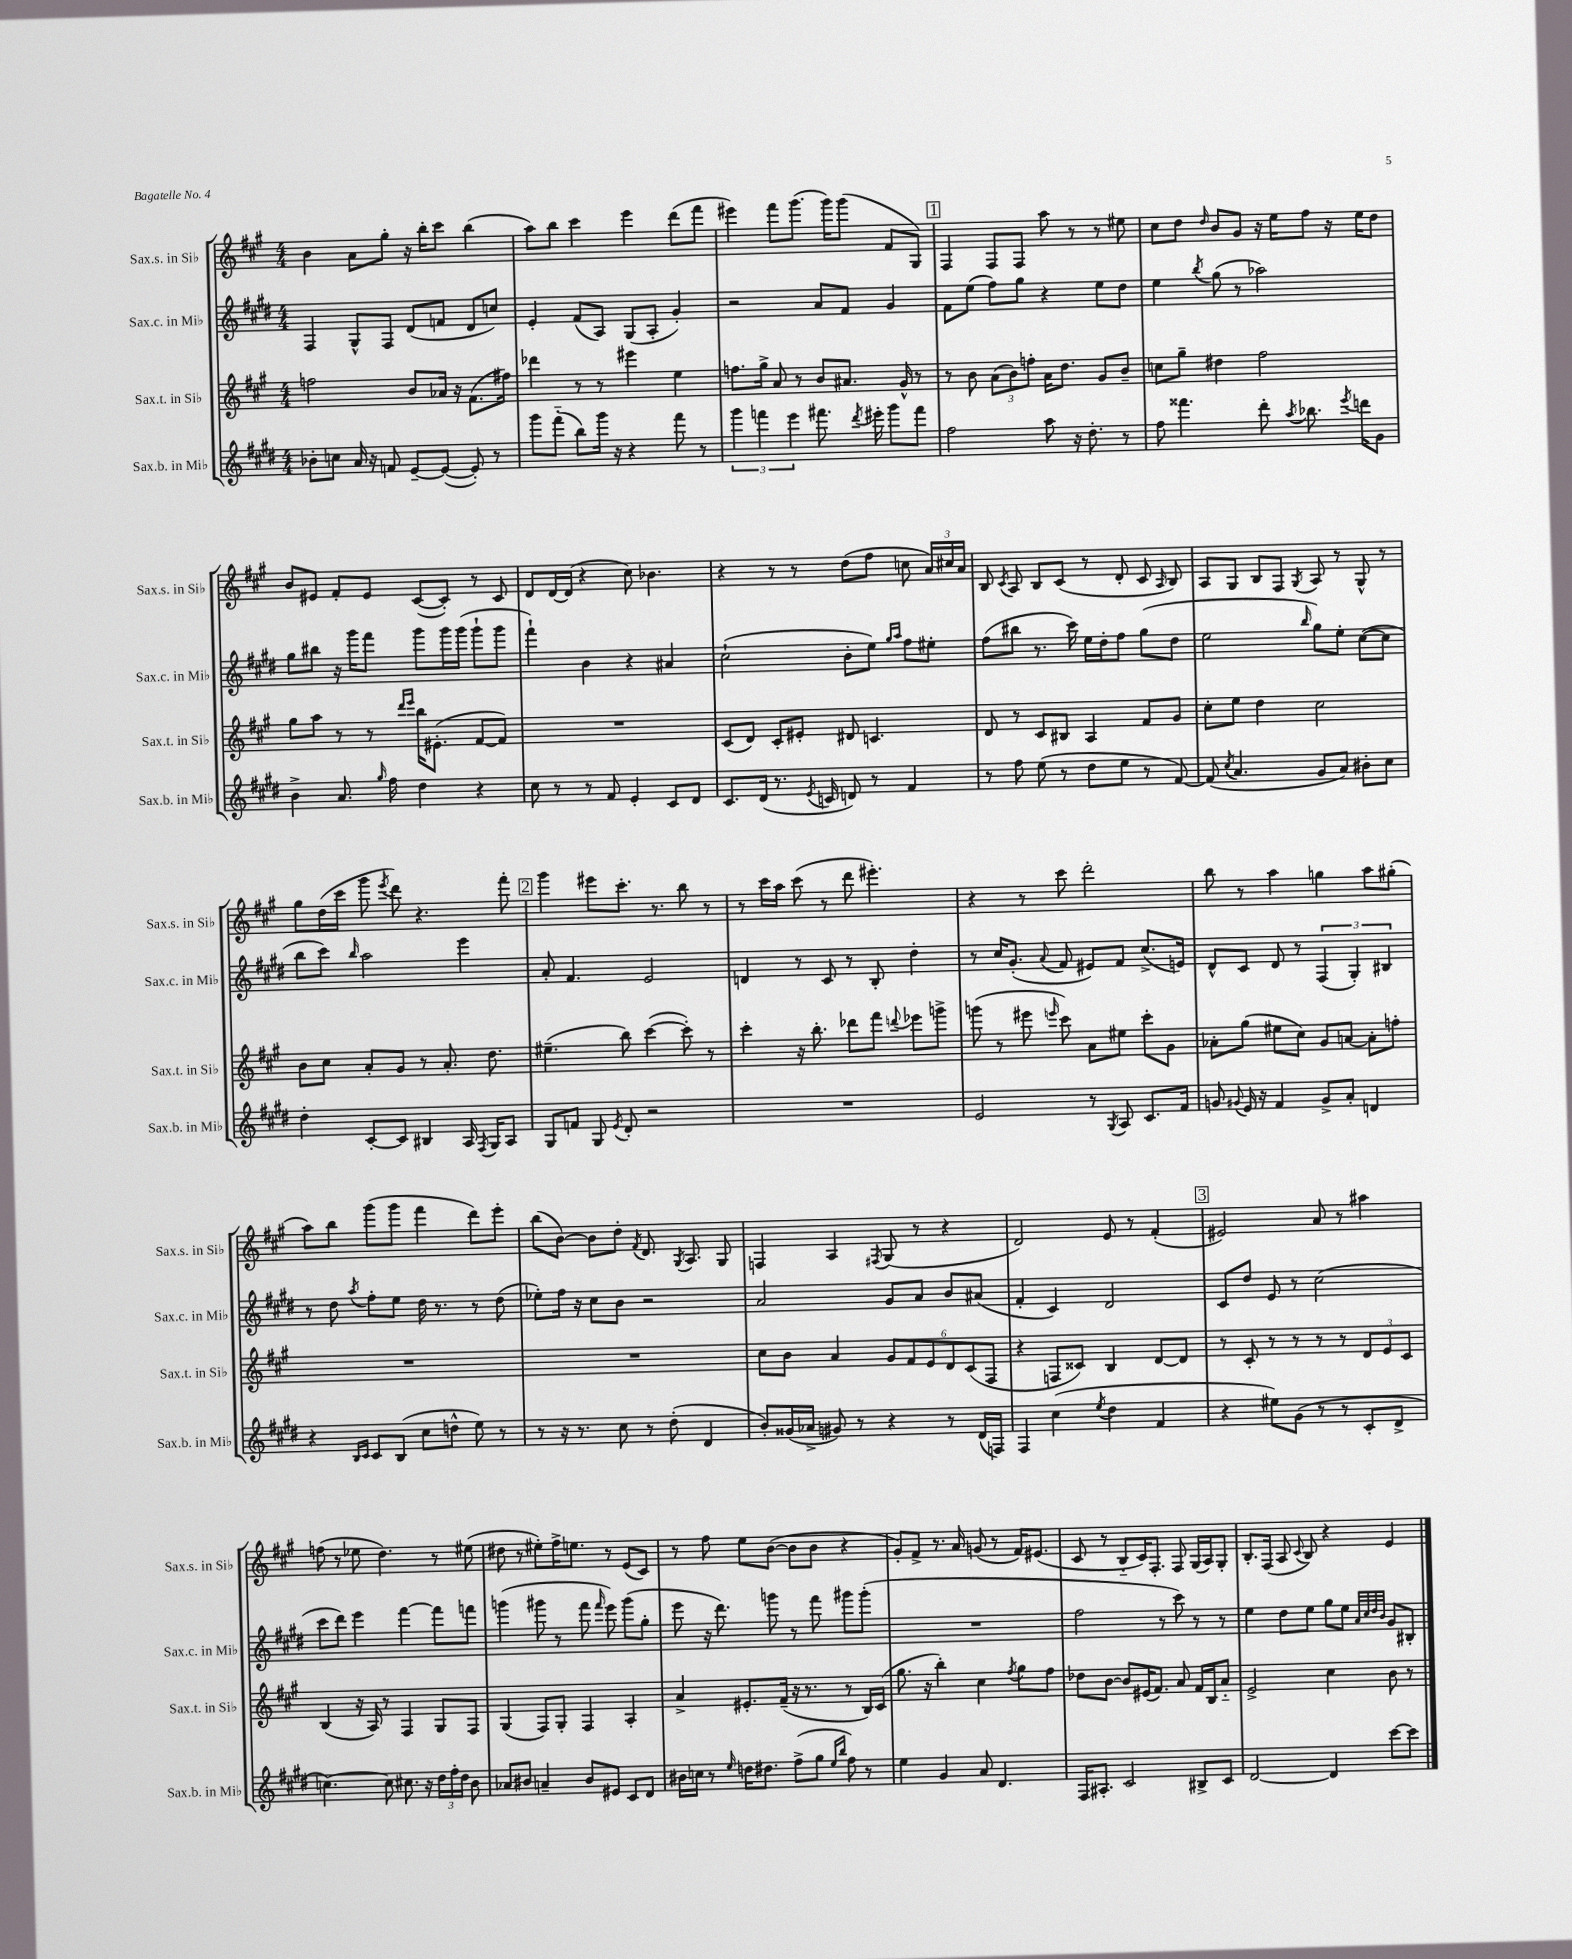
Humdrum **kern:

**kern	**kern	**kern	**kern
*staff4	*staff3	*staff2	*staff1
*clefG2	*clefG2	*clefG2	*clefG2
*k[f#c#g#d#]	*k[f#c#g#]	*k[f#c#g#d#]	*k[f#c#g#]
*M4/4	*M4/4	*M4/4	*M4/4
8b-'	2ff	4F#	4b
8cc	.	.	.
16a	.	8G#^^	8a
16r	.	.	.
8f	.	8F#	8gg#'
[8e~	8b	(8d#	16r
.	.	.	16bb'
(8e_	16a-	8f	8ccc#
.	16r	.	.
8e'])	(8.f#	8d#	(4bb
8r	.	8cc)	.
.	16ff#)	.	.
=	=	=	=
8ggg#	4ddd-	4e'	8aa)
(8fff#'~	.	.	8bb
8bb)	8r	(8f#	4ccc#
16ggg#	8r	8A)	.
16r	.	.	.
4r	4eee#	(8G#	4eee
.	.	8A'	.
8fff#	4ee	4g#')	(8ddd
8r	.	.	8fff#
=	=	=	=
6ggg#	8.ff	2r	4eee#)
6fff	.	.	.
.	16gg#^	.	.
.	8a	.	8fff#
6eee	.	.	.
.	8r	.	(8.ggg#
8.fff#	8b	8a	.
.	.	.	16ggg#)
.	8.a#	8f#	(8ggg#
8qddd#	.	.	.
16eee#'	.	.	.
8ggg#	.	4g#	8f#
.	16g#^^	.	.
8fff#	8r	.	8G#)
=	=	=	=
2ff#	8r	8f#	4F#
.	8b	(8ee	.
.	(12a	8ff#)	8F#
.	12b)	.	.
.	.	8gg#	8F#
.	12ff'	.	.
8aa	16a	4r	8aa
.	8.dd	.	.
16r	.	.	8r
8.dd#'	.	.	.
.	8g#	8ee	8r
8r	8b~	8dd#	8ee#
=	=	=	=
8ff#	8cc	4ee	8cc#
4.fff##	8gg#~	.	8dd
.	.	8qbb	16qqdd
.	4dd#	(8gg#	8b
.	.	8r	8g#
8ddd#'	2ff#	2aa-)	16r
.	.	.	16ee
8qaa	.	.	.
8.bb-	.	.	8ff#
.	.	.	16r
8qeee	.	.	.
16ddd	.	.	16ee
8g#	.	.	8dd
=	=	=	=
4b^	8gg#	8gg#	8b
.	8aa	8bb#	8e#
8.a	8r	16r	8f#'
.	.	16ggg#	.
.	8r	8fff#	8e#
16qqgg#	.	.	.
16ff#	.	.	.
.	16qqddd	.	.
.	16qqeee	.	.
4dd#	16bb	8ggg#	([8c#
.	(8.e#'	.	.
.	.	16ggg#	8c#'])
.	.	(16ggg#	.
4r	[8f#	8ggg#`	8r
.	8f#])	8ggg#	8c#
=	=	=	=
8cc#	1r	4fff#`)	8d
8r	.	.	[16d
.	.	.	(16d]
8r	.	4b	4r
8f#	.	.	.
4e'	.	4r	8cc#)
.	.	.	4.b-
8c#	.	4a#	.
8d#	.	.	.
=	=	=	=
8.c#	(8c#	(2cc#`	4r
.	8d)	.	.
(16d#	.	.	.
8.r	8c#'	.	8r
.	8e#'	.	8r
8qe	.	.	.
16c	.	.	.
8d)	8d#	8b'	(8dd
8r	4.c	8ee)	8ff#
.	.	16qqgg#	.
.	.	16qqaa	.
4f#	.	8ff#	8cc
.	.	8ee#'	24a)
.	.	.	24cc#
.	.	.	24a
=	=	=	=
8r	8d	(8ff#	8B
.	.	.	8qc#
8ff#	8r	8bb#	8A
(8ee	8c#	8.r	8B
8r	8B#	.	(8c#
.	.	16ccc#)	.
8dd#	4A	16ee	8r
.	.	16dd#'	.
8ee	.	8ff#	8d'
8r	8f#	(8gg#	8c#
.	.	.	16qqA
[8f#)	8g#	8dd#	8B)
=	=	=	=
(8f#]	8cc#'	2ee	8A
8qcc#	.	.	.
4.a	8ee	.	8G#
.	4dd	.	8B
.	.	.	8F#
.	.	16qqbb	8qG#
8g#	2cc#	8gg#)	8A
8a)	.	8ee'	8r
8b#'	.	([8cc#	8G#^^
8cc#	.	8cc#]	8r
=	=	=	=
4dd#'	8b	8bb	8gg#
.	8cc#	8ccc#)	(16dd
.	.	.	16ccc#
.	.	16qqbb	.
[8c#'	8a'	2aa	8ggg#
.	.	.	8qeee
8c#]	8g#	.	8ddd)
4B#	8r	.	4.r
.	8.a'	.	.
16A	.	4eee	.
8qF#	.	.	.
16G#	8.dd	.	.
8A	.	.	8fff#'
=	=	=	=
8G#	(4.ee#~	8a'	4ggg#
8f	.	4.f#	.
8G#	.	.	8eee#
8qe	.	.	.
8d#'	8bb)	.	8.ccc#'
2r	([4ccc#	2e	.
.	.	.	8.r
.	8ccc#'])	.	8bb
.	8r	.	8r
=	=	=	=
1r	4ccc#'	4d	8r
.	.	.	16ccc#
.	.	.	16aa
.	16r	8r	(8ccc#
.	8.bb'	.	.
.	.	8c#	8r
.	8ddd-	8r	8ddd
.	8fff#	8B'	4.eee#')
.	8qqddd	.	.
.	8eee-	4dd#'	.
.	8ggg^	.	.
=	=	=	=
2e	(8ggg	8r	4r
.	8r	16cc#	.
.	.	(8.g#'	.
.	8eee#	.	8r
.	16qqeee	8qqa	.
.	8ccc#)	8f#	8ccc#
8r	8a	8e#)	2ddd'
8qG#	.	.	.
8A	8ee#	8f#	.
8.c#	8ccc#'	(8.cc#^	.
.	8g#	.	.
16f#	.	16e)	.
=	=	=	=
8g	8a-'	8d#^^	8bb
8qqg#	.	.	.
16e	(8gg#	8c#	8r
16r	.	.	.
4f#	8ee#	8d#	4aa
.	8cc#)	8r	.
8g#^	8g#	(6F#	4gg
8a'	[8a	.	.
.	.	6G#')	.
4d	8a']	.	8aa
.	.	6B#	.
.	8ff'	.	(8gg#'
=	=	=	=
4r	1r	8r	8aa)
.	.	8dd#	8bb
16qqB	.	.	.
16qqc#	.	8qaa	.
8c#	.	8ff#'	(8ggg#
(8B	.	8ee	8ggg#
8cc#	.	16dd#	4fff#
.	.	8.r	.
8dd^^	.	.	.
8ee)	.	8r	8ddd)
8r	.	(8dd#	8eee'
=	=	=	=
8r	1r	8ee-')	(8bb
16r	.	16ff#	[8b)
8.r	.	16r	.
.	.	8cc#	8b]
8cc#	.	8b	8dd'
.	.	.	8qf#
8r	.	2r	8.d
(8dd#'	.	.	.
.	.	.	8qG#
.	.	.	8.A
4d#	.	.	.
.	.	.	8G#
=	=	=	=
8b')	8cc#	2a	4F
(16g##	8b	.	.
16a-^	.	.	.
8g#)	4a	.	4A
8r	.	.	.
.	.	.	8qF#
4r	12g#	8g#	(8G#
.	12f#	.	.
.	.	8a	8r
.	12e	.	.
8r	12d	8b	4r
.	(12c#	.	.
(16d#	.	(8a#	.
.	12F#	.	.
16F)	.	.	.
=	=	=	=
4F#	4r	4f#'	2d)
(4cc#	8F	4c#)	.
.	8c##)	.	.
8qee	.	.	.
4dd#	4B	2d#	8e
.	.	.	8r
4f#	[8d	.	(4f#'
.	8d]	.	.
=	=	=	=
4r	8r	8c#	2e#)
.	8c#'	8dd#	.
8ee#)	8r	8e	.
(8g#	8r	8r	.
8r	8r	(2cc#	8a
8r	8r	.	8r
8c#'	12d	.	4aa#
.	12e	.	.
8d#^	.	.	.
.	12c#	.	.
=	=	=	=
[4.cc)	(4B	8ccc#	(8ff
.	.	8ddd#)	8r
.	16r	4eee	8ee-
.	16A)	.	.
8cc]	8r	.	4.dd)
8.cc#	4F#	[4fff#	.
16r	.	.	.
24dd#	8G#	8fff#]	8r
24ff#'	.	.	.
24dd#	.	.	.
8b	8F#	8fff	(8ee#
=	=	=	=
8a-	(4G#	(4ggg	8dd#
8b#	.	.	8r
4a~	8F#)	8ggg#	8ee#')
.	8G#'	8r	16ff#^
.	.	.	8.ee
8b#	4F#	8fff#	.
.	.	16qqfff#	.
8e#	.	8eee)	8r
8c#	4A'	(8ggg#	(8e
8d#	.	8gg#'	8c#)
=	=	=	=
16b#	4a^	8eee	8r
16cc	.	.	.
8r	.	16r	8ff#
.	.	8.ddd#)	.
16qqee	.	.	.
16dd	8.e#'	.	8ee
8.dd#	.	.	.
.	.	8ggg	([8b
.	(16f#~	.	.
(8ff#^	16r	8r	8b]
.	8.r	.	.
8gg#	.	8fff#	8b
16qqee	.	.	.
16qqbb	.	.	.
8ff#)	8r	8ggg#	4r
8r	16B)	(8ggg#'	.
.	(16c#	.	.
=	=	=	=
4ee	8.gg#	1r	8g#')
.	.	.	8f#^
.	16r	.	.
4g#	4bb')	.	8.r
.	.	.	16a
8a	4cc#	.	(8g
4.d#	.	.	8r
.	8qff#	.	.
.	8gg#	.	16f#)
.	.	.	(8.e#
.	8ff#	.	.
=	=	=	=
16F#	8dd-	2ff#	8c#
8.A#'	.	.	.
.	[8b	.	8r
2c#	8b]	.	8B'~
.	(16e#	.	16c#)
.	8.f#)	.	8.F#'
.	.	8r	.
.	8a	8ccc#)	8F#
8B#^	16f#	8r	(16G#
.	16B	.	16A)
8c#	8a'~	8r	8G#'
=	=	=	=
[2d#	2e^	4ee	8.B'
.	.	.	(16F#
.	.	8dd#	8A
.	.	.	8qqc#
.	.	8ee	8B)
4d#]	4cc#	8gg#	4r
.	.	8ee	.
.	.	32qqa	.
.	.	32qqcc#	.
.	.	32qqdd#	.
.	.	32qqb	.
[8ccc#	8b	8g#	4e
8ccc#]	8r	8B#'	.
==	==	==	==
*-	*-	*-	*-
